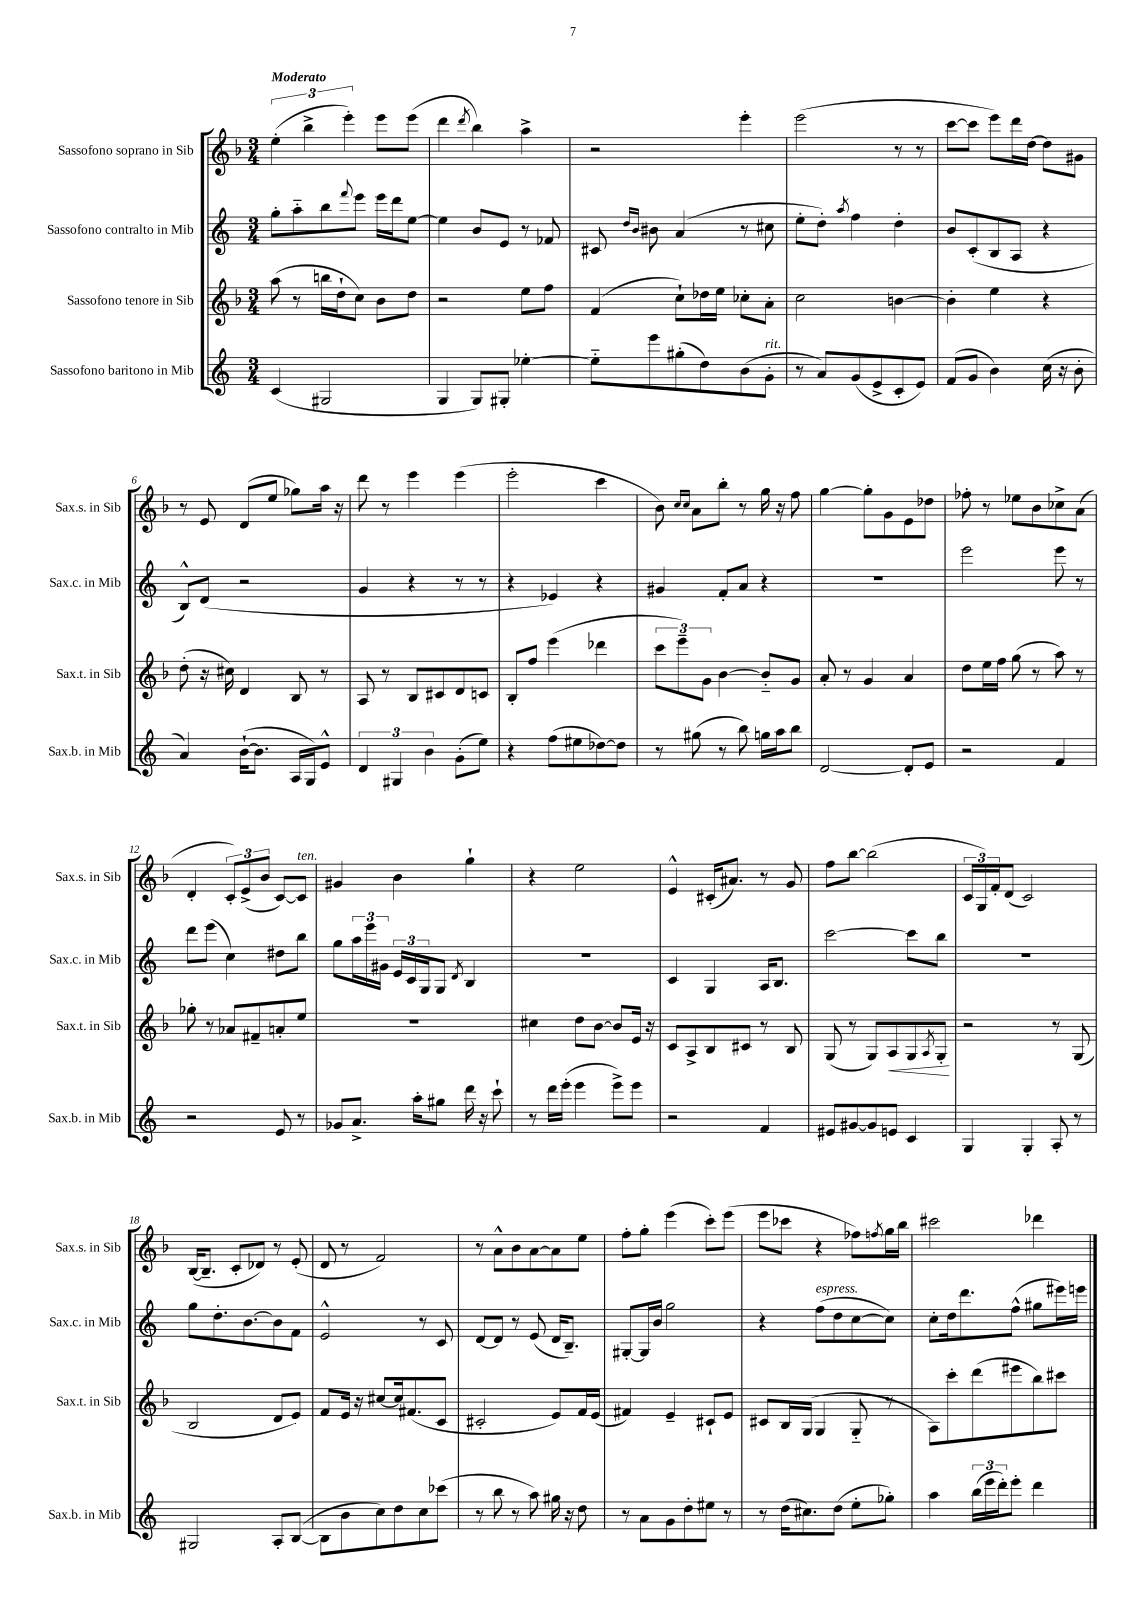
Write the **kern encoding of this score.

**kern	**kern	**dynam	**kern	**kern
*part4	*part3	*part3	*part2	*part1
*staff4	*staff3	*staff3	*staff2	*staff1
*I"Sassofono baritono in Mib	*I"Sassofono tenore in Sib	*	*I"Sassofono contralto in Mib	*I"Sassofono soprano in Sib
*I'Sax.b. in Mib	*I'Sax.t. in Sib	*	*I'Sax.c. in Mib	*I'Sax.s. in Sib
*clefG2	*clefG2	*	*clefG2	*clefG2
*k[]	*k[b-]	*	*k[]	*k[b-]
*M3/4	*M3/4	*	*M3/4	*M3/4
=1	=1	=1	=1	=1
!	!	!	!	!LO:TX:a:B:t=Moderato
(4c/	(8aa\	.	8gg'\L	(6ee'\
.	8r	.	8aa\	.
.	.	.	.	6bb-^\
2G#X/	16bbn\LL	.	8bb\	.
.	16dd`\J	.	.	.
.	.	.	.	6eee'\)
.	.	.	8qqfff/	.
.	8cc\J)	.	8eee\J	.
.	8b-\L	.	16eee\LL	8eee\L
.	.	.	16ddd\J	.
.	8dd\J	.	[8ee\J	(8eee\J
=2	=2	=2	=2	=2
4G/	2r	.	4ee\]	4ddd\
.	.	.	.	8qddd/
8G/L)	.	.	8b/L	4bb-\)
8G#X'/J	.	.	8e/J	.
[4ee-X'\	8ee\L	.	8r	4aa^\
.	8ff\J	.	8f-X/	.
=3	=3	=3	=3	=3
8ee-\L]	(4f/	.	8c#X/	2r
.	.	.	16qqdd/LL	.
.	.	.	16qqb/JJ	.
8eee\	.	.	8b#X\	.
(8gg#X'\	8cc`\L)	.	(4a/	.
8dd\)	16dd-X\L	.	.	.
.	16ee\JJ	.	.	.
(8b\	8cc-X'\L	.	8r	4eee'\
!LO:TX:a:i:t=rit.	!	!	!	!
8g'\J	8a'\J	.	8cc#X\	.
=4	=4	=4	=4	=4
8r	2cc\	.	8ee'\L	(2eee\
8a/L)	.	.	8dd'\J)	.
.	.	.	8qaa/	.
(8g/	.	.	4ff\	.
8e^/	.	.	.	.
8c'/	[4bn\	.	4dd'\	8r
8e/J)	.	.	.	8r
=5	=5	=5	=5	=5
(8f/L	4b'\]	.	8b/L	[8ccc\L
8g/J	.	.	(8c'/	8ccc\J]
4b\)	4ee\	.	8B/	8eee\L)
.	.	.	8A/J	16ddd\L
.	.	.	.	[16dd\JJ
(16cc\	4r	.	4r	8dd\L]
16r	.	.	.	.
8b'\	.	.	.	8g#X\J
!!LO:LB:g=z
=6	=6	=6	=6	=6
4a/)	(8dd'\	.	8B^^/L)	8r
.	16r	.	(8d/J	8e/
.	16cc#X\)	.	.	.
([16b`\KL	4d/	.	2r	(8d/L
8.b\J]	.	.	.	.
.	.	.	.	8ee/J
16A/LL	8B-/	.	.	8gg-X\L)
16G/J)	.	.	.	.
8e^^/J	8r	.	.	16aa\Jk
.	.	.	.	16r
=7	=7	=7	=7	=7
6d/	8A/	.	4g/	8ddd\
.	8r	.	.	8r
6G#X/	.	.	.	.
.	8B-/L	.	4r	4eee\
6b\	.	.	.	.
.	8c#X/	.	.	.
(8g'\L	8d/	.	8r	(4eee\
8ee\J)	8cn/J	.	8r	.
=8	=8	=8	=8	=8
4r	8B-'/L	.	4r	2eee'\
.	8ff/J	.	.	.
(8ff\L	(4eee\	.	4e-X/)	.
8ee#X\	.	.	.	.
[8dd-X\)	4ddd-X\	.	4r	4ccc\
8dd-\J]	.	.	.	.
=9	=9	=9	=9	=9
8r	12ccc\L	.	4g#X/	8b-\)
.	12eee~\)	.	.	.
.	.	.	.	16qqcc/LL
.	.	.	.	16qqcc/JJ
(8gg#X\	.	.	.	8a\L
.	12g\J	.	.	.
8r	[4b-\	.	8f'/L	8bb-'\J
8bb\)	.	.	8a/J	8r
16ggn\LL	8b-/L]	.	4r	16gg\
16aa\J	.	.	.	16r
8bb\J	8g/J	.	.	8ff\
=10	=10	=10	=10	=10
[2d/	8a'/	.	2.r	[4gg\
.	8r	.	.	.
.	4g/	.	.	8gg'\L]
.	.	.	.	8g\
8d'/L]	4a/	.	.	8e\
8e/J	.	.	.	8dd-X\J
=11	=11	=11	=11	=11
2r	8dd\L	.	2eee\	8ff-X'\
.	16ee\L	.	.	8r
.	16ff\JJ	.	.	.
.	(8gg\	.	.	8ee-X\L
.	8r	.	.	8b-\
4f/	8aa\)	.	8eee\	8cc-X^\
.	8r	.	8r	(8a\J
!!LO:LB:g=z
=12	=12	=12	=12	=12
2r	8gg-X'\	.	8ddd\L	4d'/
.	8r	.	(8eee\J	.
.	8a-X/L	.	4cc\)	12c'/L)
.	.	.	.	(12e^/
.	8f#X~/	.	.	.
.	.	.	.	12b-/J
8e/	8an'/	.	8dd#X\L	[8c/L)
!	!	!	!	!LO:TX:a:i:t=ten.
8r	8ee/J	.	8bb\J	8c/J]
=13	=13	=13	=13	=13
8g-X/L	2.r	.	8gg\L	4g#X/
8.a^/J	.	.	24aa\L	.
.	.	.	24eee\	.
.	.	.	24g#X\JJ	.
.	.	.	24e/LL	4b-\
.	.	.	24c/	.
16aa'\KL	.	.	.	.
.	.	.	24G/J	.
8gg#X\J	.	.	8G/J	.
.	.	.	8qd/	.
16ddd\	.	.	4B/	4gg`\
16r	.	.	.	.
8ccc`\	.	.	.	.
=14	=14	=14	=14	=14
8r	4cc#X\	.	2.r	4r
16ddd\LL	.	.	.	.
(16eee'\JJ	.	.	.	.
4eee\	8dd\L	.	.	2ee\
.	[8b-\J	.	.	.
8eee^\L)	8b-/L]	.	.	.
8eee\J	16e/Jk	.	.	.
.	16r	.	.	.
=15	=15	=15	=15	=15
2r	8c/L	.	4c/	4e^^/
.	8A^/	.	.	.
.	8B-/	.	4G/	(16c#X'/KL
.	.	.	.	8.a#X/J)
.	8c#X/J	.	.	.
4f/	8r	.	16A/KL	8r
.	.	.	8.B/J	.
.	8B-/	.	.	8g/
=16	=16	=16	=16	=16
8e#X/L	(8G/	.	[2ccc\	8ff\L
[8g#X/	8r	.	.	[8bb-\J
8g#/]	8G/L)	.	.	(2bb-\]
!	!	!LO:HP:b	!	!
8en/J	8A/	<	.	.
4c/	8G/	.	8ccc\L]	.
.	8qA/	.	.	.
.	8G'/J	.	8bb\J	.
.	.	[	.	.
=17	=17	=17	=17	=17
4G/	2r	.	2.r	24c/LL
.	.	.	.	24G/)
.	.	.	.	24f'/J
.	.	.	.	(8d/J
4G'/	.	.	.	2c/)
8A'/	8r	.	.	.
8r	(8G/	.	.	.
!!LO:LB:g=z
=18	=18	=18	=18	=18
2G#X/	2B-/	.	8gg\L	([16B-/KL
.	.	.	.	8.B-~/J]
.	.	.	8.dd'\	.
.	.	.	.	8c'/L
.	.	.	[8.b\	.
.	.	.	.	8d-X/J)
8A'/L	8d/L	.	8b\]	8r
([8B/J	8e/J)	.	8f\J	(8e'/
=19	=19	=19	=19	=19
8B\L]	8f/L	.	2e^^/	8d/
8b\	16e/Jk	.	.	8r
.	16r	.	.	.
8cc\)	[8cc#X/L	.	.	2f/)
8dd\	16cc#/k]	.	.	.
.	(8.f#X/	.	.	.
8cc\	.	.	8r	.
(8ccc-X\J	8c/J	.	8c/	.
=20	=20	=20	=20	=20
8r	2c#X'/	.	[8d/L	8r
8bb\	.	.	8d/J]	8a^^\L
8r	.	.	8r	8b-\
8aa\)	.	.	(8e/	[8a\
16gg#X\	8e/L)	.	16d/KL	8a\]
16r	.	.	8.B~/J)	.
8dd\	16f/L	.	.	8ee\J
.	(16e/JJ	.	.	.
=21	=21	=21	=21	=21
8r	4f#X/)	.	[8G#X'/L	8ff'\L
8a\L	.	.	16G#/L]	8gg'\J
.	.	.	16b/JJ	.
8g\	4e~/	.	2gg\	(4eee\
8dd'\	.	.	.	.
8ee#X\J	8c#X`/L	.	.	8ccc'\L)
8r	8e/J	.	.	(8eee\J
=22	=22	=22	=22	=22
8r	8c#X/L	.	4r	8eee\L
(16dd\KL	16B-/L	.	.	8ccc-X\J
8.cc#X\)	(16G/JJ	.	.	.
!	!	!	!LO:TX:a:i:t=espress.	!
.	4G/	.	(8ff\L	4r
(8dd\J	.	.	8dd\	.
8ee'\L	8G/	.	[8cc\	8ff-X\L)
.	.	.	.	8qffn/
8gg-X'\J)	8r	.	8cc\J])	16gg\L
.	.	.	.	16bb-\JJ
=23	=23	=23	=23	=23
4aa\	8A\L)	.	8cc'\L	2ccc#X\
.	8ccc'\	.	16dd\k	.
.	.	.	8.ddd\	.
(24bb\LL	(8ddd\	.	.	.
24eee\	.	.	.	.
24ddd'\J)	.	.	.	.
8eee'\J	8eee#X\	.	(8ff^^\J	.
4ddd\	8bb-\)	.	8gg#X\L	4ddd-X\
.	8ccc#X\J	.	16eee#X\L)	.
.	.	.	16eeen\JJ	.
==	==	==	==	==
*-	*-	*-	*-	*-
